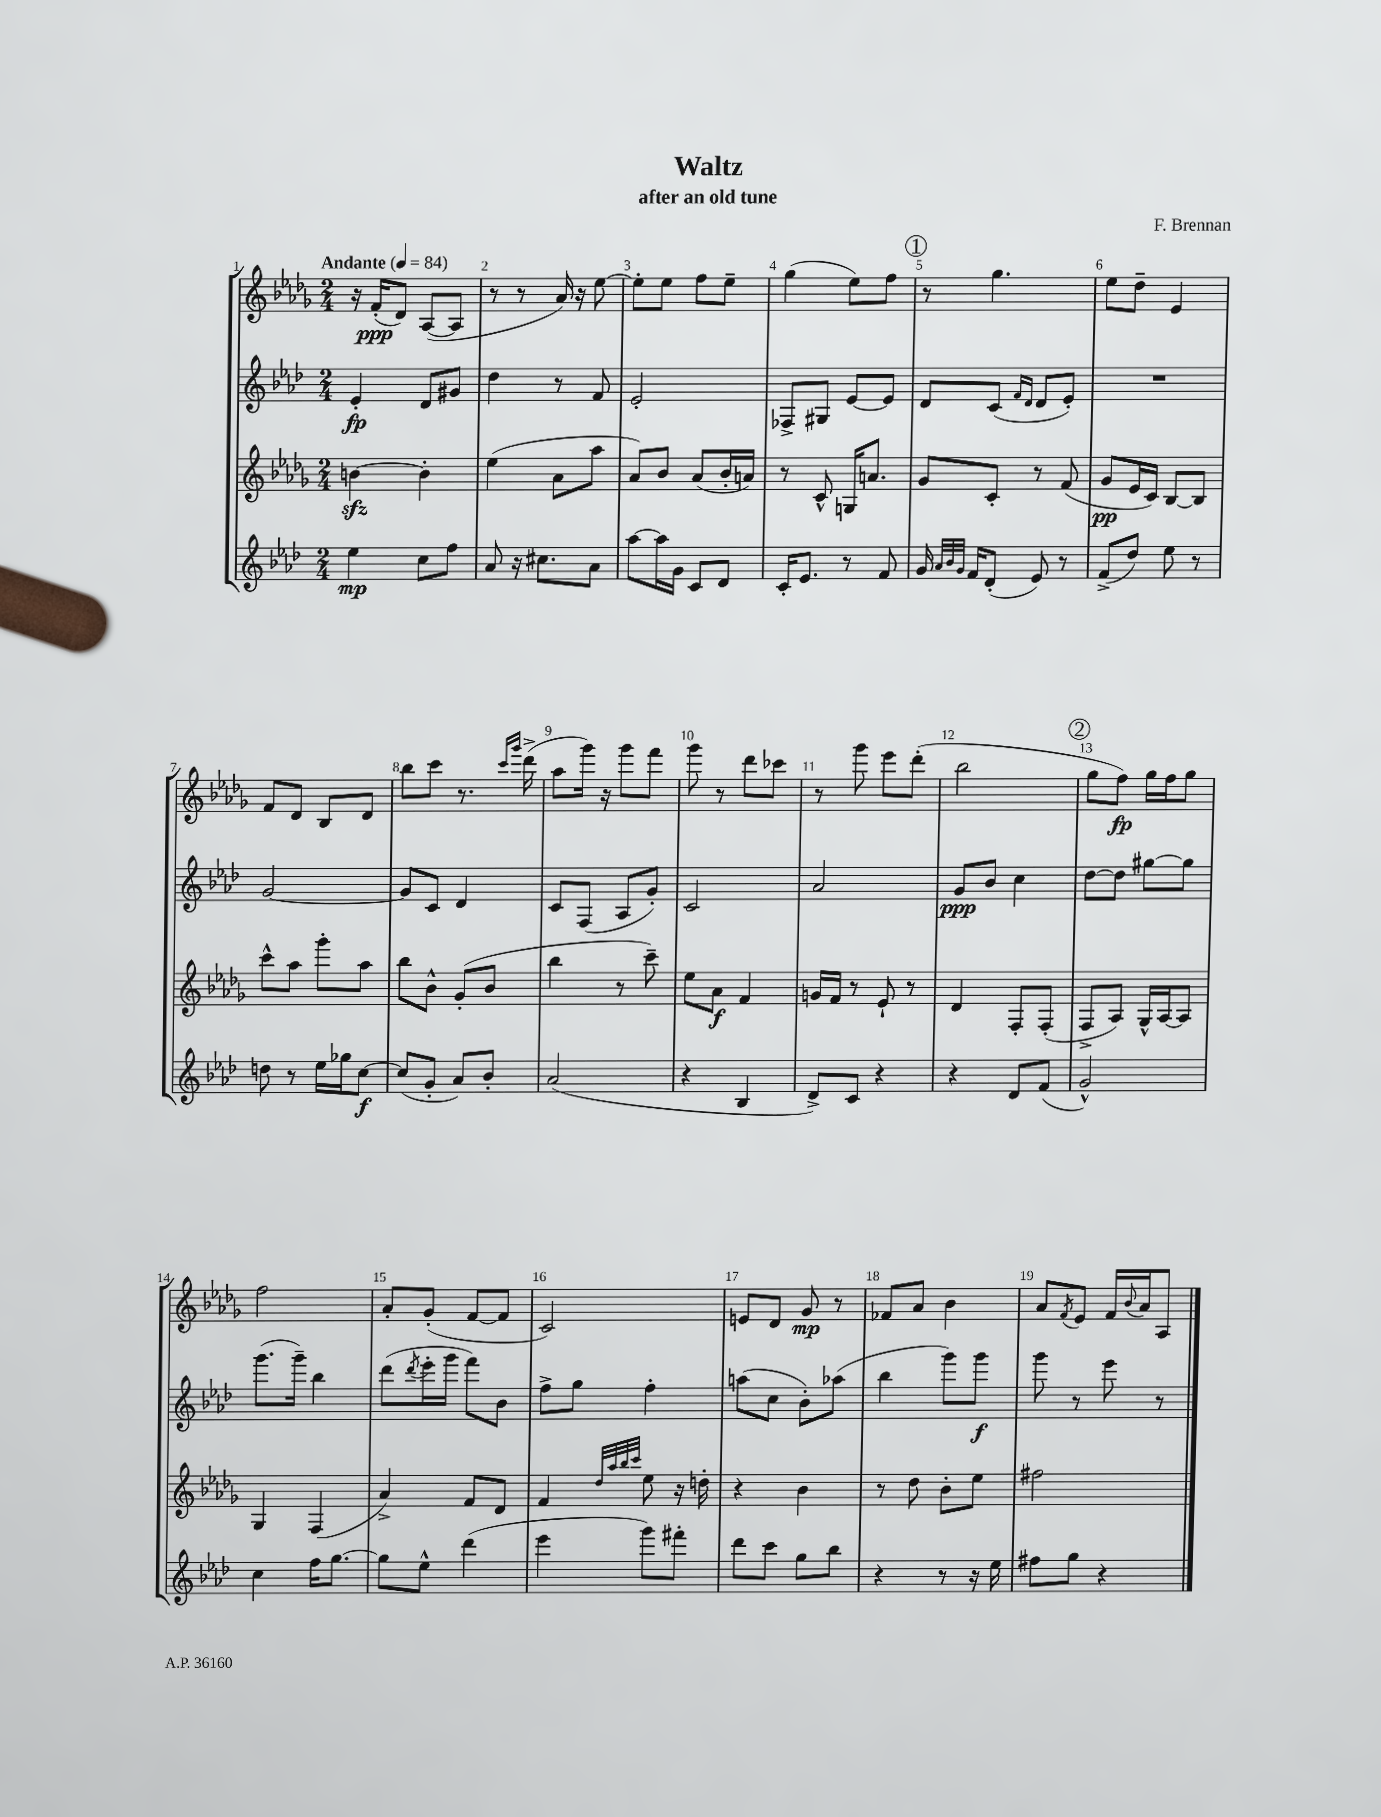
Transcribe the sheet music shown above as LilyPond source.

\header { title = "Waltz" composer = "F. Brennan" subtitle = "after an old tune" }
<<
\new StaffGroup <<
\new Staff = "s0" {
    \clef treble \key des \major \numericTimeSignature \time 2/4 \tempo "Andante" 4 = 84
    r16 f'16-.\ppp( des'8) aes8~( aes8 |
    r8 r8 aes'16) r16 ees''8~ |
    ees''8-. ees''8 f''8 ees''8-- |
    ges''4( ees''8) f''8 |
    \mark \markup { \circle "1" } r8 ges''4. |
    ees''8 des''8-- ees'4 |
    f'8 des'8 bes8 des'8 |
    bes''8 c'''8 r8. \grace { c'''16 ges'''16 } des'''16->( |
    aes''8 ges'''16) r16 ges'''8 f'''8 |
    ges'''8 r8 des'''8 ces'''8 |
    r8 ges'''8 ees'''8 des'''8-.( |
    bes''2 |
    \mark \markup { \circle "2" } ges''8 f''8\fp) ges''16 f''16 ges''8 |
    f''2 |
    aes'8-. ges'8-.( f'8~ f'8 |
    c'2) |
    e'8 des'8 ges'8\mp r8 |
    fes'8 aes'8 bes'4 |
    aes'8 \acciaccatura { f'8 } ees'8 f'16 \appoggiatura { bes'8 } aes'16 aes8 \bar "|." |
}
\new Staff = "s1" {
    \clef treble \key aes \major \numericTimeSignature \time 2/4
    ees'4-.\fp des'8 gis'8 |
    des''4 r8 f'8 |
    ees'2-. |
    fes8-> gis8 ees'8~ ees'8 |
    \mark \markup { \circle "1" } des'8 c'8( \grace { f'16 des'16 } des'8 ees'8-.) |
    R2 |
    g'2~ |
    g'8 c'8 des'4 |
    c'8 f8( aes8 g'8-.) |
    c'2 |
    aes'2 |
    g'8\ppp bes'8 c''4 |
    \mark \markup { \circle "2" } des''8~ des''8 gis''8~ gis''8 |
    g'''8.( g'''16--) bes''4 |
    des'''8( \acciaccatura { des'''8 } ees'''16-. g'''16 f'''8) bes'8 |
    f''8-> g''8 f''4-. |
    a''8( c''8 bes'8-.) aes''8( |
    bes''4 g'''8) g'''8\f |
    g'''8 r8 ees'''8 r8 \bar "|." |
}
\new Staff = "s2" {
    \clef treble \key des \major \numericTimeSignature \time 2/4
    b'4~\sfz b'4-. |
    ees''4( aes'8 aes''8 |
    aes'8) bes'8 aes'8( bes'16-. a'16) |
    r8 c'8-^ g16 a'8. |
    \mark \markup { \circle "1" } ges'8 c'8-. r8 f'8( |
    ges'8\pp ees'16 c'16) bes8~ bes8 |
    c'''8-^ aes''8 ges'''8-. aes''8 |
    bes''8 bes'8-^ ges'8-.( bes'8 |
    bes''4 r8 c'''8--) |
    ees''8 aes'8\f f'4 |
    g'16 f'16 r8 ees'8-! r8 |
    des'4 f8-. f8-.( |
    \mark \markup { \circle "2" } f8-> aes8) ges16-^ aes16~ aes8 |
    ges4 f4( |
    aes'4->) f'8 des'8 |
    f'4 \grace { des''32 aes''32 bes''32 c'''32 } ees''8 r16 d''16-. |
    r4 bes'4 |
    r8 des''8 bes'8-. ees''8 |
    fis''2 \bar "|." |
}
\new Staff = "s3" {
    \clef treble \key aes \major \numericTimeSignature \time 2/4
    ees''4\mp c''8 f''8 |
    aes'8 r16 cis''8. aes'8 |
    aes''8~ aes''16 g'16 c'8 des'8 |
    c'16-. ees'8. r8 f'8 |
    \mark \markup { \circle "1" } g'16 \grace { aes'32 bes'32 g'32 } f'16 des'8-.( ees'8) r8 |
    f'8->( des''8) ees''8 r8 |
    d''8 r8 ees''16 ges''16 c''8~\f |
    c''8( g'8-. aes'8) bes'8-. |
    aes'2( |
    r4 bes4 |
    des'8->) c'8 r4 |
    r4 des'8 f'8( |
    \mark \markup { \circle "2" } g'2-^) |
    c''4 f''16 g''8.~ |
    g''8 ees''8-^ des'''4( |
    ees'''4 g'''8) fis'''8-. |
    des'''8 c'''8 g''8 bes''8 |
    r4 r8 r16 ees''16 |
    fis''8 g''8 r4 \bar "|." |
}
>>
>>
\layout { \context { \Score \override BarNumber.break-visibility = ##(#f #t #t) barNumberVisibility = #all-bar-numbers-visible } }
